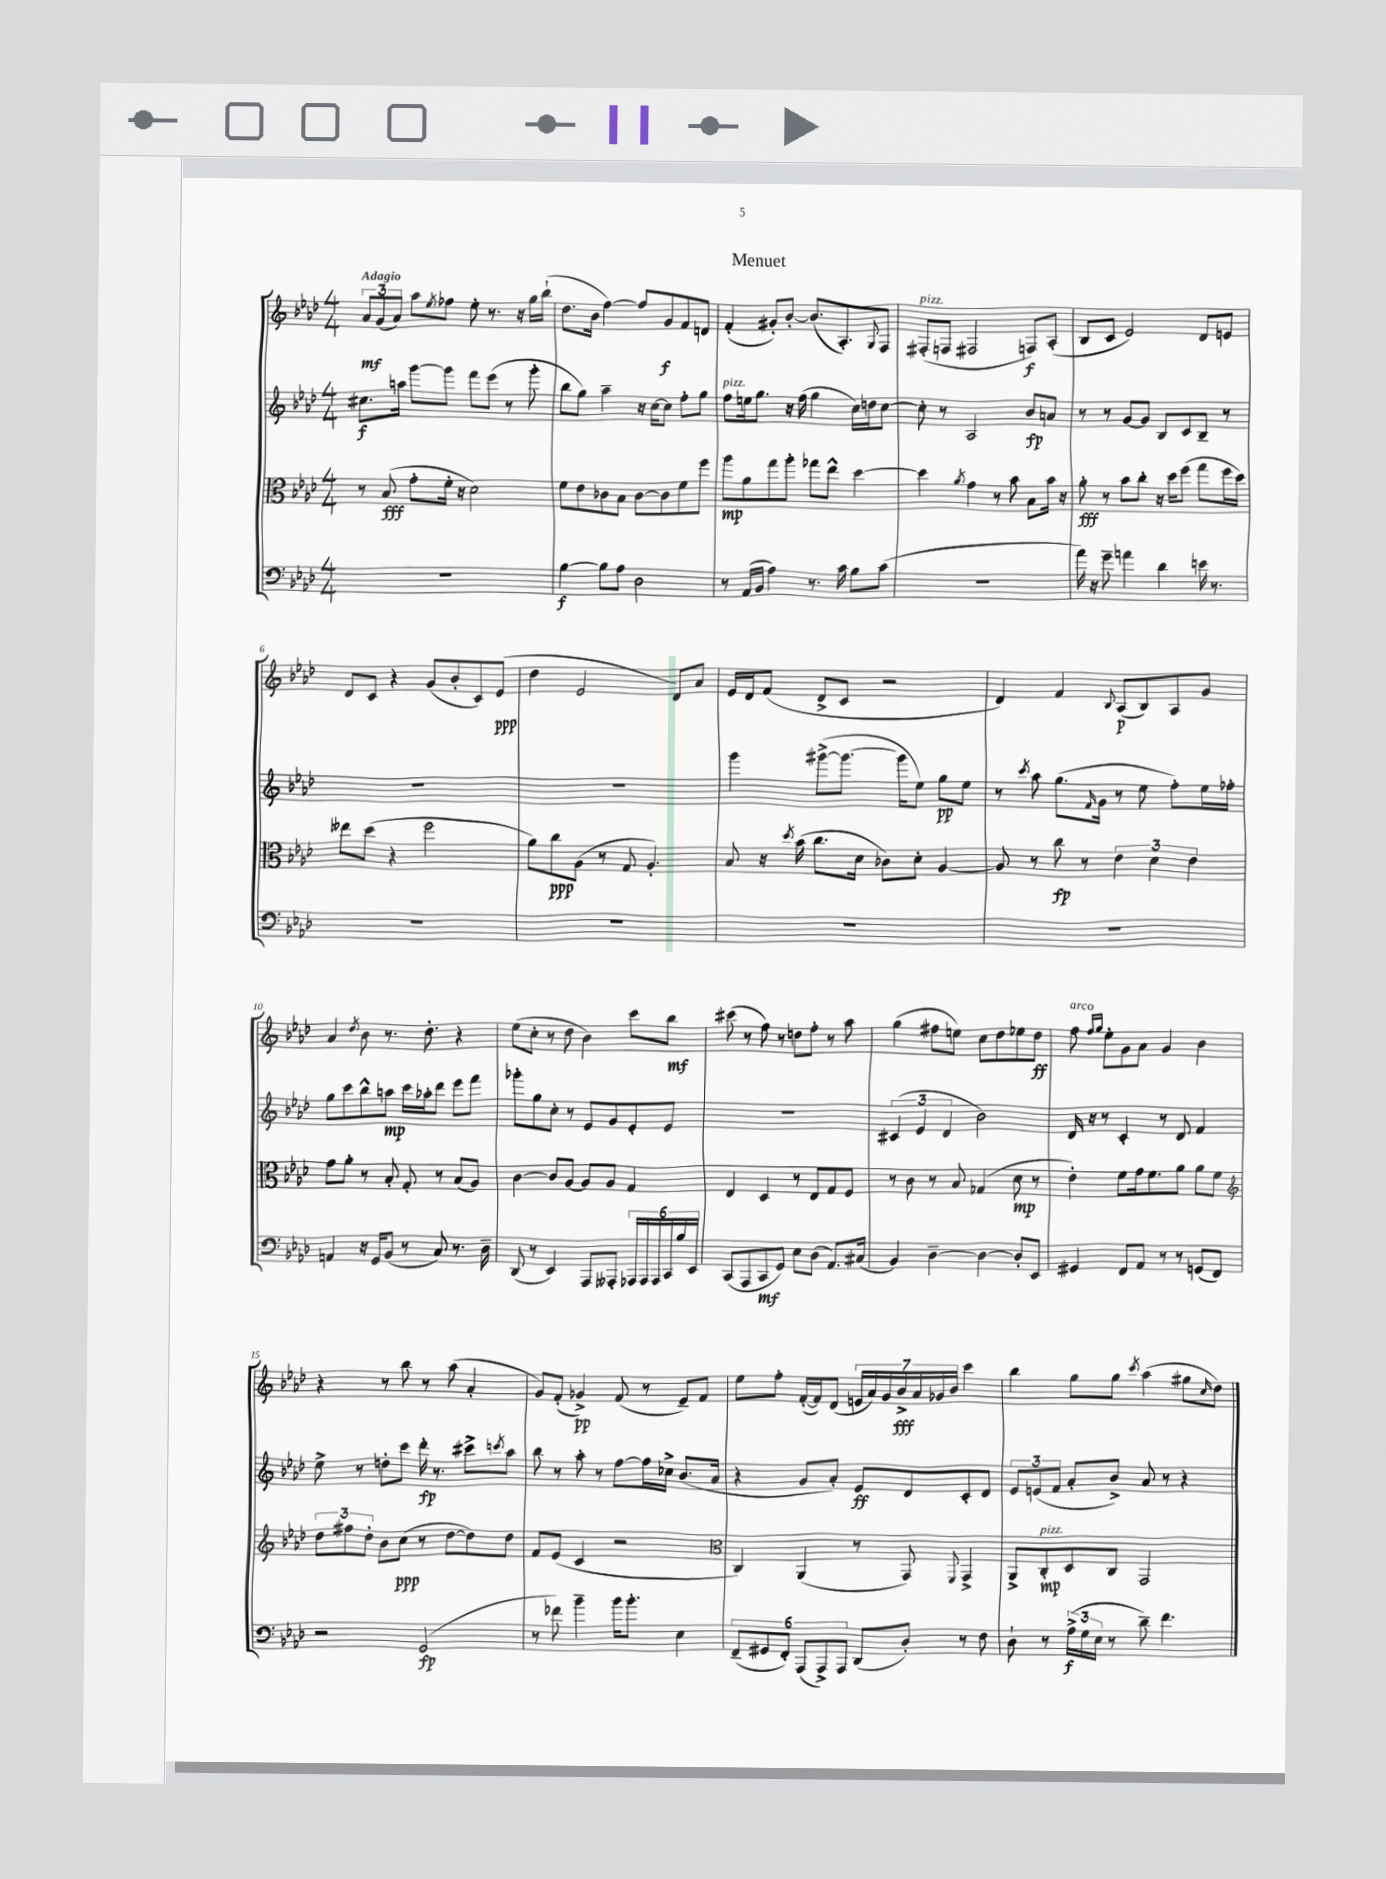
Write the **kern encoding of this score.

**kern	**kern	**kern	**kern
*staff4	*staff3	*staff2	*staff1
*clefF4	*clefC3	*clefG2	*clefG2
*k[b-e-a-d-]	*k[b-e-a-d-]	*k[b-e-a-d-]	*k[b-e-a-d-]
*M4/4	*M4/4	*M4/4	*M4/4
1r	8r	8.cc#\L	12a-/L
.	.	.	(12g/
.	(8B-/	.	.
.	.	.	12a-/J)
.	.	16aa\Jk	.
.	8g'\L	[8ggg\L	8aa-\L
.	.	.	8qee-/
.	16f'\Jk	8ggg\]J	8ff-\J
.	16r	.	.
.	2d-\)	8fff\L	8ee-'\
.	.	(8eee-\J	8.r
.	.	8r	.
.	.	.	16r
.	.	8ggg'\	16gg\LL
.	.	.	(16bb-`\JJ
=	=	=	=
[4B-\	8f\L	8bb-\L	8.dd-\L
.	8e-\	8gg\J)	.
.	.	.	16b-\Jk
8B-\]L	8c-\	4aa-~\	[4ff\)
8A-\J	8B-\J	.	.
2D-\	[8c-\L	16r	8ff/]L
.	.	[16cc\LK	.
.	8c-\]	8cc\]J	8g/
.	8f\	8ff'\L	8f/
.	8ff\J	8gg\J	8d/J
=	=	=	=
8r	8aa-\L	8ff\L	(4f'/
(16AA-/LL	8a-\	16ee\k	.
16BB-/JJ	.	8.gg\J	.
4A-\)	8gg\	.	8g#'/L)
.	8aa-'\J	16r	[8b-'/J
.	.	(16ff\	.
8.r	8gg-\L	4gg\	(8.b-/]L
.	8ee-^^\J	.	.
16c\	.	.	8.A-'/)
8B-\L	[4dd-\	16cc\LL)	.
.	.	16dd\J	.
.	.	.	8qqG/
(8c\J	.	[8cc\J	8F/J
=	=	=	=
1r	4dd-\]	8cc'\]	(8F#'/L
.	.	8r	8F/J
.	8qa-/	.	.
.	4g\	2A-/	2F#/
.	8r	.	.
.	8b-\	.	.
.	8B-\L	8b-/L	8F/L)
.	16b-\Jk	8a/J	(8A-'/J
.	16r	.	.
=	=	=	=
16a-\)	8a-'\	8r	8B-/L
16r	.	.	.
8g~\	8r	8r	8c/J
4a\	8b-\L	[8g/L	2e-/)
.	8cc'\J	8g/]J	.
4d-\	16r	8B-/L	.
.	16dd-\LK	.	.
.	(8ff\J	8c/	.
16e\	8gg\L	8B-~/J	8d-/L
8.r	.	.	.
.	16ff\L	8r	8e/J
.	16dd-\JJ)	.	.
=	=	=	=
1r	8ee--\L	1r	8d-/L
.	(8dd-\J	.	8c/J
.	4r	.	4r
.	2ff\	.	(8g/L
.	.	.	8b-'/
.	.	.	8c/)
.	.	.	(8e-/J
=	=	=	=
1r	8a-\L)	1r	4dd-\
.	8cc\	.	.
.	(8A-\J	.	2e-/
.	8r	.	.
.	8G/	.	.
.	4.A-'/)	.	.
.	.	.	8d-/L)
.	.	.	8a-/J
=	=	=	=
1r	8B-/	4ggg\	16e-/LL
.	.	.	16d-/J
.	16r	.	(8f/J
.	8qdd-/	.	.
.	(16b-\	.	.
.	8.cc\L	([8ggg#^\L	8d-^/L
.	.	8.ggg#\_J	8c/J
.	16d-\Jk	.	.
.	8c-\L)	.	2r
.	.	16ggg#\]LK	.
.	8d-'\J	8ee-\J)	.
.	[4A-/	8gg\L	.
.	.	8ee-\J	.
=	=	=	=
1r	8A-/]	8r	4d-/)
.	.	8qccc/	.
.	8r	8aa-\	.
.	8cc\	(8.gg\L	4f/
.	8r	.	.
.	.	16qqf/	.
.	.	16g\Jk	.
.	.	.	8qqB-/
.	6e-\	8r	(8A-/L
.	.	8ee-\	8B-/)
.	6d-\	.	.
.	.	8ff'\L)	8A-/
.	6e-\	.	.
.	.	16ee-\L	8g/J
.	.	16ff-'\JJ	.
=	=	=	=
4AA/	8g\L	8gg\L	4a-/
.	8a-'\J	8ccc\	.
.	.	.	8qdd-/
16r	8r	8bb-^^\	8b-\
16GG/LK	.	.	.
(8BB-/J	8B-'/	8aa\J	8.r
8r	8G'/	16ccc\LL	.
.	.	16aa-'\J	8.dd-'\
8C/)	8r	8ddd-\J	.
8.r	(8B-/L	8eee-\L	4r
.	8A-/J)	8fff\J	.
16D-~\	.	.	.
=	=	=	=
(8DD-/	[4c\	8ggg-'\L	(8ee-\L
8r	.	8gg\	8cc'\J
4EE-/)	8c/]L	8cc'\J	8r
.	[8A-/J	8r	8dd-\
8AAA-/L	8A-/]L	8e-/L	4b-\)
8AAA--'/J	8A-/J	8g/	.
24AAA-/LL	4G/	8e-'/	8ccc\L
24AAA-/	.	.	.
24AAA-/	.	.	.
24CC/	.	8e-/J	8bb-\J
24B-/	.	.	.
24EE-/JJ	.	.	.
=	=	=	=
(8CC/L	4E-/	1r	(8ccc#\
8AAA-/	.	.	8r
8CC/	4D-/	.	8ff\)
8GG/J)	.	.	8r
8E-\L	8r	.	8dd\L
(8D-\J	8E-/L	.	8ff'\J
8.AA-/L)	8G/	.	8r
.	8F/J	.	8aa-\
(16C#/Jk	.	.	.
=	=	=	=
4BB-/)	8r	(6c#/	(4gg\
.	8c\	.	.
.	.	6e-/	.
[4D-~\	8r	.	8ff#\L
.	.	6d-/	.
.	8B-/	.	8ee\J)
4D-\_	(4G-/	2b-\)	8cc\L
.	.	.	8dd-\
8D-'/]L	8d-\	.	8ee-\
8EE-/J	8r	.	8dd-\J
=	=	=	=
4GG#/	4e-'\)	16d-/	8ff\
.	.	16r	.
.	.	.	16qqff/LL
.	.	.	16qqgg/JJ
.	.	8r	8ee-'\L
8FF/L	8f\L	4c'/	8g\
8AA-/J	16g\k	.	8a-\J
.	8.f\	.	.
8r	.	8r	4g/
8r	8a-\J	8d-/	.
(8GG/L	8a-\L	4f/	4b-\
8FF/J)	8f\J	.	.
=	=	=	=
*	*clefG2	*	*
2r	12dd-\L	8ee-^\	4r
.	12ff#\	.	.
.	.	8r	.
.	12dd-'\J	.	.
.	8b-\L	8dd'\L	8r
.	(8cc\J	8ccc\J	8bb-\
(2GG/	8r	16ddd-'\	8r
.	.	8.r	.
.	[8dd-\L	.	(8aa-\
.	8dd-\])	8ccc#^\L	4a-'/
.	.	8qccc/	.
.	8dd-\J	8aa-\J	.
=	=	=	=
8r	8f/L	8bb-\	8g/L)
8f-\)	(8e-/J	8r	(8f'/J
4b-~\	4c/	8aa-'\	4g-^/)
.	.	8r	.
16b-\LK	2r	[8ff\L	(8f/
8.b-'\J	.	.	.
.	.	16ff\]L	8r
.	.	16cc-^\JJ	.
4E-\	.	(8.b-/L	8e-~/L)
.	.	.	8f/J
.	.	16a-/Jk	.
=	=	=	=
*	*clefC3	*	*
(12FF~/L	4C/)	4r	8ee-\L
12GG#/	.	.	.
.	.	.	8ff'\J
12FF'/J)	.	.	.
(12AAA-/L	(4AA-/	8g/L	([16f'/LL
.	.	.	16f/]J)
12AAA-^/)	.	.	.
.	.	8a-'/J)	(8d-/J
12AAA-/J	.	.	.
(8DD-/L	8r	8e-/L	28e/LL
.	.	.	28a-/)
.	.	.	28g/
.	.	.	28b-^/
8D-'/J)	8GG/)	8d-/	.
.	.	.	28a-/
.	.	.	28g-/
.	.	.	28b-/JJ
.	8qqFF/	.	.
8r	4GG^/	8c'/	4ccc\
8F\	.	8d-/J	.
=	=	=	=
8D-`\	8AA-^/L	12e-/L	4bb-\
.	.	(12e/	.
8r	8C'/	.	.
.	.	12f/J	.
(24A-^\LL	8D-/	8a-'/L	8gg\L
24G\	.	.	.
24E-\JJ	.	.	.
8r	8C/J	8b-^/J)	8gg\J
.	.	.	8qccc/
8d-~\)	2GG/	8a-/	(4aa-\
4.f\	.	8r	.
.	.	4r	8gg#\L
.	.	.	16qqcc/
.	.	.	8dd-\J)
==	==	==	==
*-	*-	*-	*-
